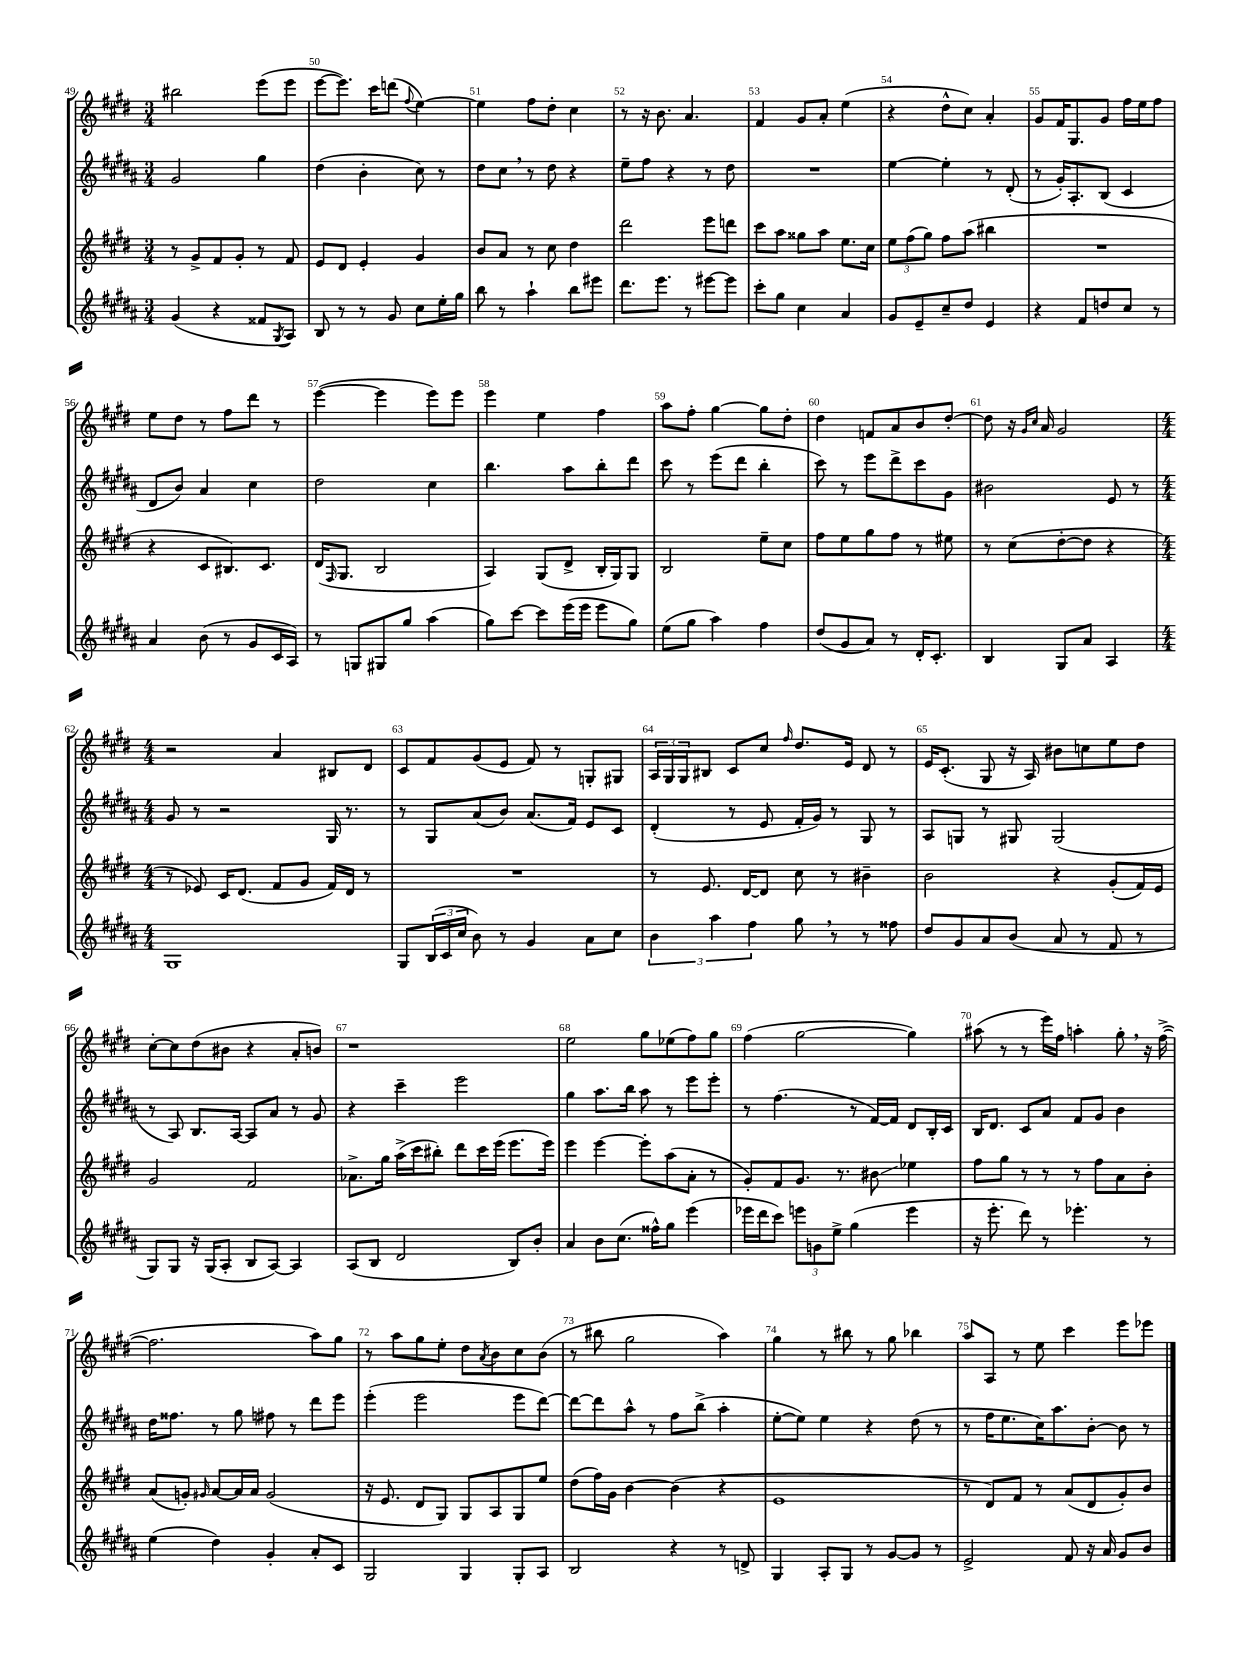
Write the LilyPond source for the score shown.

<<
\new StaffGroup <<
\new Staff = "s0" {
    \clef treble \key e \major \numericTimeSignature \time 3/4
    bis''2 e'''8( e'''8 |
    e'''8~ e'''8.) cis'''16 d'''8( \appoggiatura { fis''8 } e''4~) |
    e''4 fis''8 dis''8-. cis''4 |
    r8 r16 b'8. a'4. |
    fis'4 gis'8 a'8-. e''4( |
    r4 dis''8-^ cis''8) a'4-. |
    gis'8 fis'16 gis8. gis'8 fis''16 e''16 fis''8 |
    e''8 dis''8 r8 fis''8 dis'''8 r8 |
    e'''4~( e'''4 e'''8) e'''8 |
    e'''4 e''4 fis''4 |
    a''8 fis''8-. gis''4~ gis''8 dis''8-. |
    dis''4 f'8 a'8 b'8 dis''8~-. |
    dis''8 r16 \grace { gis'16 cis''16 } a'16 gis'2 |
    \numericTimeSignature \time 4/4 r2 a'4 bis8 dis'8 |
    cis'8 fis'8 gis'8( e'8 fis'8) r8 g8-. gis8 |
    \tuplet 3/2 { a16 gis16 gis16 } bis8 cis'8 cis''8 \grace { fis''16 } dis''8. e'16 dis'8 r8 |
    e'16 cis'8.-.( gis8 r16 a16) bis'8 c''8 e''8 dis''8 |
    cis''8~-. cis''8 dis''8( bis'8 r4 a'8-. b'8) |
    r1 |
    e''2 gis''8 ees''8( fis''8) gis''8 |
    fis''4( gis''2~ gis''4) |
    ais''8( r8 r8 e'''16) fis''16 a''4-. gis''8-. \breathe r16 fis''16~->( |
    fis''2. a''8) gis''8 |
    r8 a''8 gis''8 e''8-. dis''8 \acciaccatura { a'8 } b'8 cis''8 b'8( |
    r8 bis''8 gis''2 a''4) |
    gis''4 r8 bis''8 r8 gis''8 bes''4 |
    a''8 a8 r8 e''8 cis'''4 e'''8 ees'''8 \bar "|." |
}
\new Staff = "s1" {
    \clef treble \key b \major \numericTimeSignature \time 3/4
    gis'2 gis''4 |
    dis''4( b'4-. cis''8) r8 |
    dis''8 cis''8 \breathe r8 dis''8 r4 |
    e''8-- fis''8 r4 r8 dis''8 |
    R2. |
    e''4~ e''4-. r8 dis'8-.( |
    r8 gis'16-.) ais8.-. b8( cis'4 |
    dis'8 b'8) ais'4 cis''4 |
    dis''2 cis''4 |
    b''4. ais''8 b''8-. dis'''8 |
    cis'''8 r8 e'''8( dis'''8 b''4-. |
    cis'''8) r8 e'''8 dis'''8-> cis'''8 gis'8 |
    bis'2 e'8 r8 |
    \numericTimeSignature \time 4/4 gis'8 r8 r2 gis16 r8. |
    r8 gis8 ais'8( b'8) ais'8.( fis'16) e'8 cis'8 |
    dis'4-.( r8 e'8 fis'16-. gis'16) r8 gis8 r8 |
    ais8 g8 r8 gis8 gis2( |
    r8 ais8) b8. ais16~ ais8 ais'8 r8 gis'8 |
    r4 cis'''4-- e'''2 |
    gis''4 ais''8. b''16 ais''8 r8 e'''8 e'''8-. |
    r8 fis''4.( r8 fis'16~) fis'16 dis'8 b16-. cis'16 |
    b16 dis'8. cis'8 ais'8 fis'8 gis'8 b'4 |
    dis''16 fisis''8. r8 gis''8 fis''8 r8 dis'''8 e'''8 |
    e'''4-.( e'''2 e'''8 dis'''8~) |
    dis'''8~ dis'''8 ais''8-^ r8 fis''8 b''8->( ais''4-. |
    e''8~-. e''8) e''4 r4 dis''8( r8 |
    r8 fis''16 e''8. cis''16) ais''8. b'8~-. b'8 r8 \bar "|." |
}
\new Staff = "s2" {
    \clef treble \key e \major \numericTimeSignature \time 3/4
    r8 gis'8-> fis'8 gis'8-. r8 fis'8 |
    e'8 dis'8 e'4-. gis'4 |
    b'8 a'8 r8 cis''8 dis''4 |
    dis'''2 e'''8 d'''8 |
    cis'''8 a''8 gisis''8 a''8 e''8. cis''16 |
    \tuplet 3/2 { e''8 fis''8( gis''8) } fis''8 a''8( bis''4 |
    R2. |
    r4 cis'8 bis8.) cis'8. |
    dis'16( \grace { fis16 } gis8. b2 |
    a4) gis8( dis'8-> b16-. gis16) gis8 |
    b2 e''8-- cis''8 |
    fis''8 e''8 gis''8 fis''8 r8 eis''8 |
    r8 cis''8( dis''8~-. dis''8 r4 |
    \numericTimeSignature \time 4/4 r8 ees'8) cis'16 dis'8.( fis'8 gis'8 fis'16) dis'16 r8 |
    R1 |
    r8 e'8. dis'16~ dis'8 cis''8 r8 bis'4-- |
    b'2 r4 gis'8-.( fis'16) e'16 |
    gis'2 fis'2 |
    aes'8.-> gis''16 a''16->( cis'''16 bis''8-.) dis'''8 cis'''16 e'''16( e'''8. e'''16) |
    e'''4 e'''4~ e'''8-. a''8( a'8-. r8 |
    gis'8-.) fis'8 gis'8. r8. bis'8\glissando ees''4 |
    fis''8 gis''8 r8 r8 r8 fis''8 a'8 b'8-. |
    a'8( g'8-.) \grace { gis'16 } a'8~ a'16 a'16 gis'2( |
    r16 e'8. dis'8 gis8) gis8 a8 gis8 e''8 |
    dis''8( fis''16) gis'16 b'4~ b'4( r4 |
    e'1 |
    r8 dis'8) fis'8 r8 a'8( dis'8 gis'8-.) b'8 \bar "|." |
}
\new Staff = "s3" {
    \clef treble \key b \major \numericTimeSignature \time 3/4
    gis'4( r4 fisis'8 \acciaccatura { gis8 } ais8) |
    b8 r8 r8 gis'8 cis''8 e''16-. gis''16 |
    b''8 r8 ais''4-! b''8 eis'''8 |
    dis'''8. e'''8. r8 eis'''8~ eis'''8 |
    cis'''8-. gis''8 cis''4 ais'4 |
    gis'8 e'8-- cis''8-- dis''8 e'4 |
    r4 fis'8 d''8 cis''8 r8 |
    ais'4 b'8( r8 gis'8 cis'16 ais16) |
    r8 g8 gis8 gis''8 ais''4( |
    gis''8) cis'''8~ cis'''8 e'''16( e'''16 e'''8 gis''8) |
    e''8( gis''8 ais''4) fis''4 |
    dis''8( gis'8 ais'8) r8 dis'16-. cis'8.-. |
    b4 gis8 ais'8 ais4 |
    \numericTimeSignature \time 4/4 gis1 |
    gis8 \tuplet 3/2 { b16( cis'16 cis''16 } b'8) r8 gis'4 ais'8 cis''8 |
    \tuplet 3/2 { b'4 ais''4 fis''4 } gis''8 \breathe r8 r8 fisis''8 |
    dis''8 gis'8 ais'8 b'8( ais'8 r8 fis'8 r8 |
    gis8) gis8 r16 gis16( ais8-. b8 ais8~) ais4 |
    ais8( b8 dis'2 b8) b'8-. |
    ais'4 b'8 cis''8.( fisis''16-^) gis''8 e'''4( |
    ees'''16 dis'''16 cis'''8) \tuplet 3/2 { e'''8 g'8 e''8-> } gis''4( e'''4 |
    r16 e'''8.-. dis'''8) r8 ees'''4.-. r8 |
    e''4( dis''4) gis'4-. ais'8-. cis'8 |
    gis2 gis4 gis8-. ais8 |
    b2 r4 r8 d'8-> |
    gis4 ais8-. gis8 r8 gis'8~ gis'8 r8 |
    e'2-> fis'8 r16 ais'16 gis'8 b'8 \bar "|." |
}
>>
>>
\layout { \context { \Score currentBarNumber = #49 \override BarNumber.break-visibility = ##(#f #t #t) barNumberVisibility = #all-bar-numbers-visible } }
